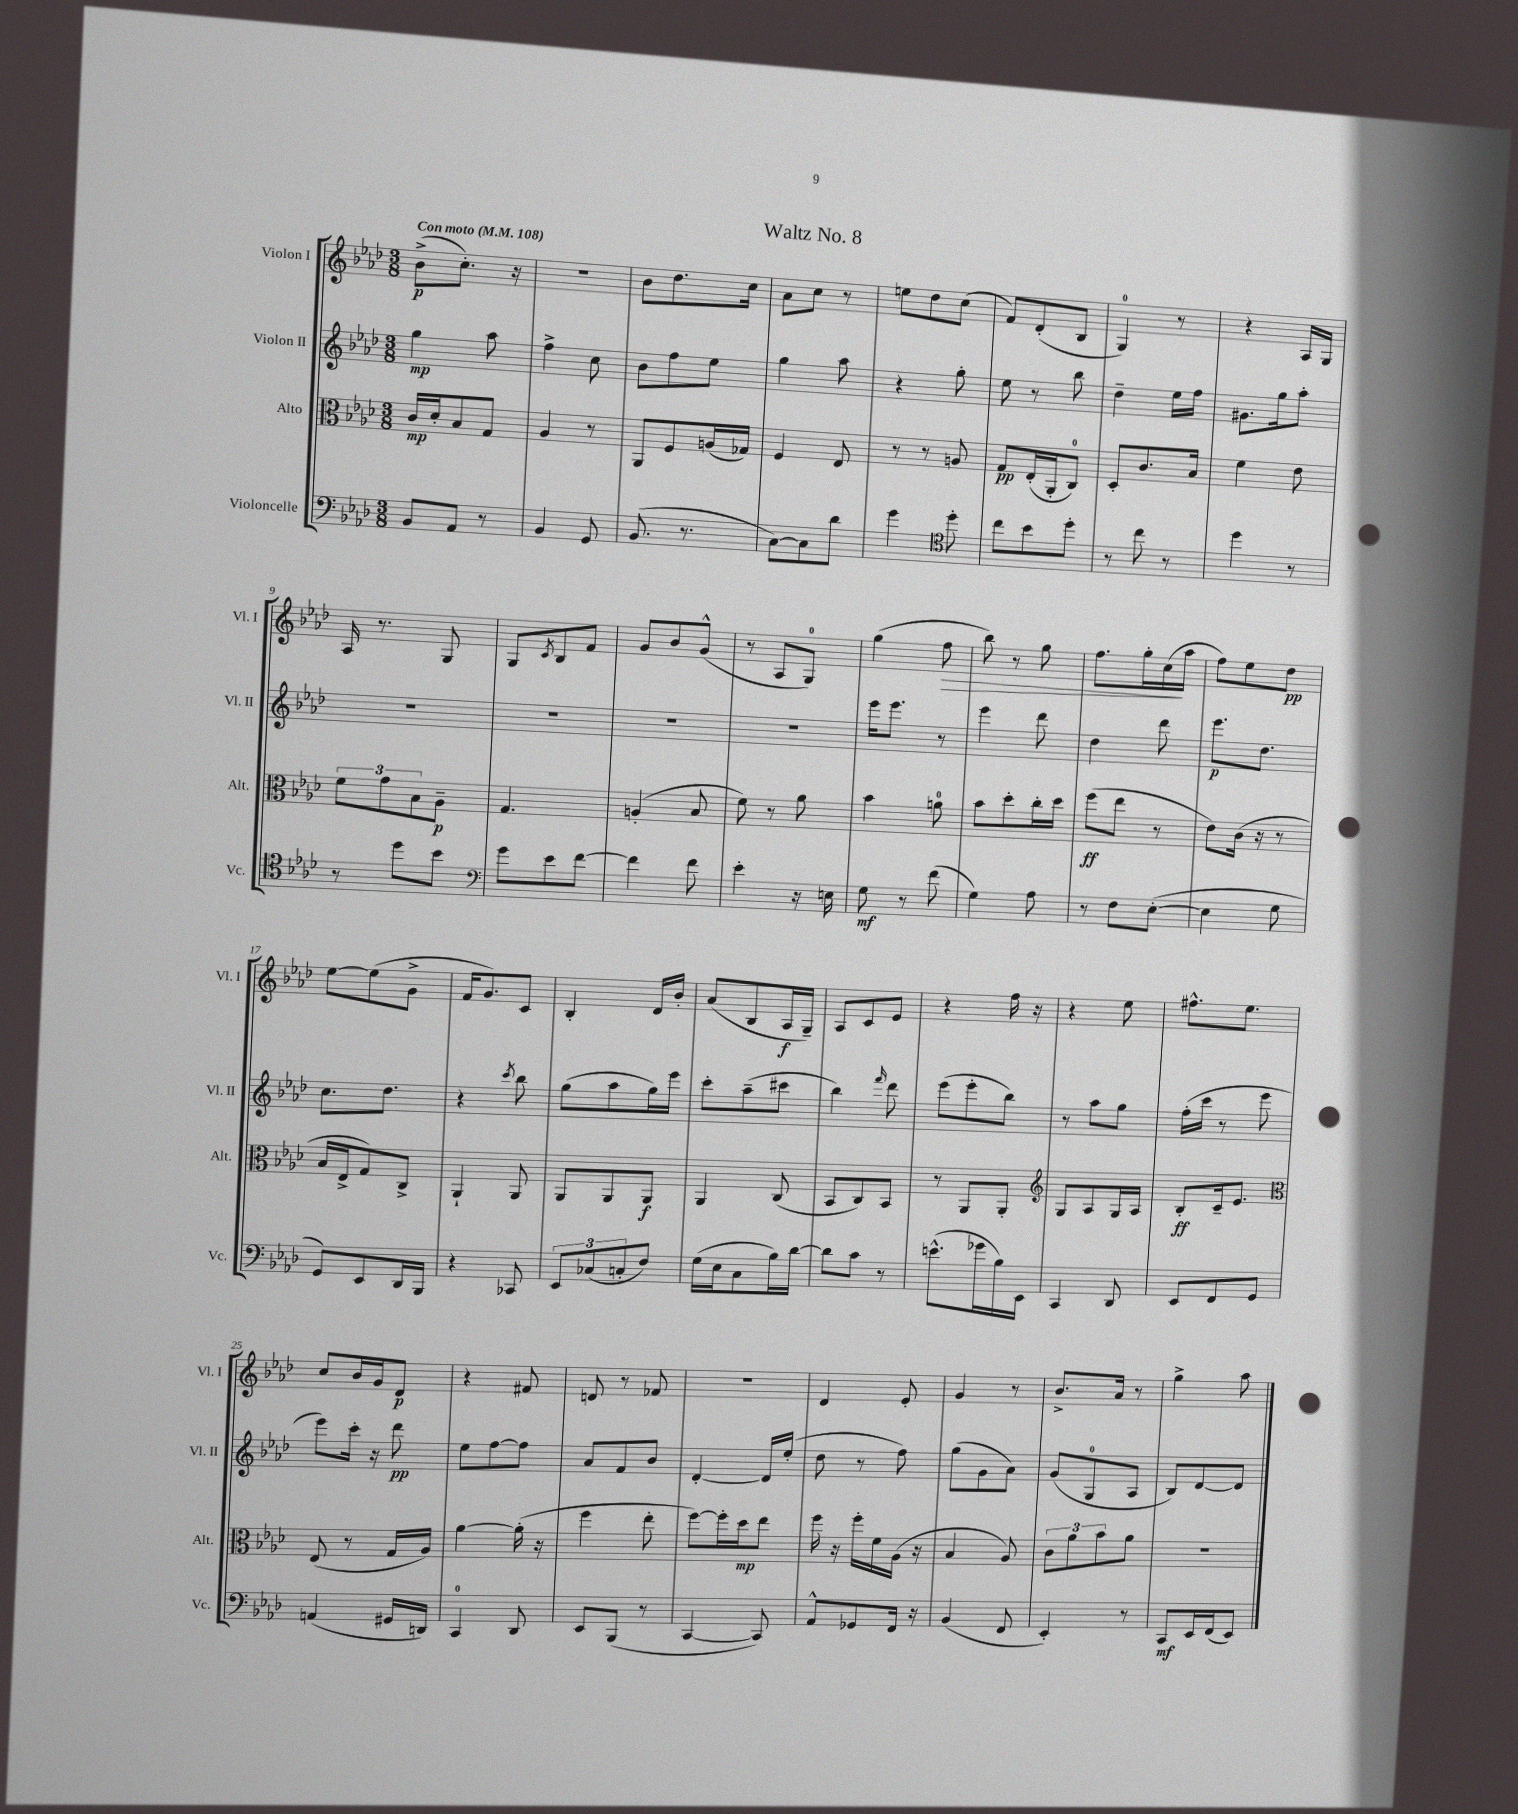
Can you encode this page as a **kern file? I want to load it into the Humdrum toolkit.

**kern	**dynam	**kern	**dynam	**kern	**dynam	**kern	**dynam
*part4	*part4	*part3	*part3	*part2	*part2	*part1	*part1
*staff4	*staff4	*staff3	*staff3	*staff2	*staff2	*staff1	*staff1
*I"Violoncelle	*	*I"Alto	*	*I"Violon II	*	*I"Violon I	*
*I'Vc.	*	*I'Alt.	*	*I'Vl. II	*	*I'Vl. I	*
*clefF4	*	*clefC3	*	*clefG2	*	*clefG2	*
*k[b-e-a-d-]	*	*k[b-e-a-d-]	*	*k[b-e-a-d-]	*	*k[b-e-a-d-]	*
*M3/8	*	*M3/8	*	*M3/8	*	*M3/8	*
*MM108	*	*MM108	*	*MM108	*	*MM108	*
=1	=1	=1	=1	=1	=1	=1	=1
!	!	!	!	!	!	!LO:TX:a:B:t=Con moto	!
8BB-/L	.	16c/LL	mp	4gg\	mp	(8b-^\L	p
.	.	16d-'/J	.	.	.	.	.
8AA-/J	.	8B-/	.	.	.	8.cc'\J)	.
8r	.	8G/J	.	8aa-\	.	.	.
.	.	.	.	.	.	16r	.
=2	=2	=2	=2	=2	=2	=2	=2
4BB-/	.	4A-/	.	4ff^\	.	4.r	.
8GG/	.	8r	.	8cc\	.	.	.
=3	=3	=3	=3	=3	=3	=3	=3
(8.BB-/	.	8AA-/L	.	8b-\L	.	8b-\L	.
.	.	8F/	.	8ff\	.	8.dd-\	.
8.r	.	.	.	.	.	.	.
.	.	(16An/L	.	8ee-\J	.	.	.
.	.	16G-X/JJ)	.	.	.	16cc\Jk	.
=4	=4	=4	=4	=4	=4	=4	=4
[8C\L)	.	4F/	.	4gg\	.	8a-\L	.
8C\]	.	.	.	.	.	8cc\J	.
8d-\J	.	8E-/	.	8aa-\	.	8r	.
=5	=5	=5	=5	=5	=5	=5	=5
4g\	.	8r	.	4r	.	8een\L	.
.	.	8r	.	.	.	8dd-\	.
*clefC4	*	*	*	*	*	*	*
8dd-'\	.	8An/	.	8gg'\	.	(8cc\J	.
=6	=6	=6	=6	=6	=6	=6	=6
8cc\L	.	8G/L	pp	8ee-\	.	8f/L)	.
8b-\	.	(16E-'/L	.	8r	.	(8d-'/	.
.	.	16AA-'/J	.	.	.	.	.
8dd-'\J	.	8C/J)	.	8bb-\	.	8B-/J	.
=7	=7	=7	=7	=7	=7	=7	=7
8r	.	8D-'/L	.	4dd-~\	.	4G/)	.
8cc\	.	8.c/	.	.	.	.	.
8r	.	.	.	16ee-\LL	.	8r	.
.	.	16B-/Jk	.	16ff\JJ	.	.	.
=8	=8	=8	=8	=8	=8	=8	=8
4dd-\	.	4f\	.	8.g#X\L	.	4r	.
.	.	.	.	16gg\k	.	.	.
8r	.	8e-\	.	8aa-'\J	.	16A-/LL	.
.	.	.	.	.	.	16G/JJ	.
!!LO:LB:g=z
=9	=9	=9	=9	=9	=9	=9	=9
8r	.	12f\L	.	4.r	.	16A-/	.
.	.	.	.	.	.	8.r	.
.	.	12g\	.	.	.	.	.
8dd-\L	.	.	.	.	.	.	.
.	.	12B-\	.	.	.	.	.
8b-\J	.	8A-~\J	p	.	.	8G/	.
=10	=10	=10	=10	=10	=10	=10	=10
*clefF4	*	*	*	*	*	*	*
8g\L	.	4.G/	.	4.r	.	8G/L	.
.	.	.	.	.	.	8qc/	.
8e-\	.	.	.	.	.	8B-/	.
[8f\J	.	.	.	.	.	8f/J	.
=11	=11	=11	=11	=11	=11	=11	=11
4f\]	.	(4An'/	.	4.r	.	8g/L	.
.	.	.	.	.	.	8b-/	.
8f\	.	8B-/	.	.	.	(8g^^/J	.
=12	=12	=12	=12	=12	=12	=12	=12
4e-'\	.	8f\)	.	4.r	.	8r	.
.	.	8r	.	.	.	8A-/L	.
16r	.	8a-\	.	.	.	8G/J)	.
16En\	.	.	.	.	.	.	.
=13	=13	=13	=13	=13	=13	=13	=13
8G\	mf	4b-\	.	16eee-\KL	.	(4gg\	.
.	.	.	.	8.eee-\J	.	.	.
8r	.	.	.	.	.	.	.
!	!	!	!	!	!	!	!LO:HP:b
(8f\	.	8an\	.	8r	.	8ff\	>
=14	=14	=14	=14	=14	=14	=14	=14
4G\)	.	8b-\L	.	4eee-\	.	8bb-\)	.
.	.	8dd-'\	.	.	.	8r	.
8A-\	.	16cc'\L	.	8ddd-\	.	8gg\	.
.	.	16dd-\JJ	.	.	.	.	.
=15	=15	=15	=15	=15	=15	=15	=15
8r	.	(8ff\L	ff	4dd-\	.	8.ff\L	.
8F\L	.	8ee-\J	.	.	.	.	.
.	.	.	.	.	.	16gg'\L	.
([8E-'\J	.	8r	.	8ddd-\	.	(16cc\	.
.	.	.	.	.	.	16aa-\JJ	]
=16	=16	=16	=16	=16	=16	=16	=16
4E-\]	.	8e-\L)	.	8.eee-\L	p	8ff\L)	.
.	.	(16c\Jk	.	.	.	8ee-\	.
.	.	16r	.	8.dd-\J	.	.	.
8G\	.	8r	.	.	.	8dd-\J	pp
!!LO:LB:g=z
=17	=17	=17	=17	=17	=17	=17	=17
8GG/L)	.	16B-/LL	.	8.cc\L	.	[8ee-\L	.
.	.	16E-^/J	.	.	.	.	.
8EE-/	.	8G/)	.	.	.	(8ee-\]	.
.	.	.	.	8.dd-\J	.	.	.
16DD-/L	.	8C^/J	.	.	.	8g^\J	.
16BBB-/JJ	.	.	.	.	.	.	.
=18	=18	=18	=18	=18	=18	=18	=18
4r	.	4AA-`/	.	4r	.	16f/KL	.
.	.	.	.	.	.	8.g/)	.
.	.	.	.	8qccc/	.	.	.
8CC-X/	.	8AA-/	.	8bb-\	.	8c/J	.
=19	=19	=19	=19	=19	=19	=19	=19
12EE-/L	.	8AA-/L	.	(8gg\L	.	4B-'/	.
(12C-X/	.	.	.	.	.	.	.
.	.	8AA-/	.	8aa-\	.	.	.
12Cn'/	.	.	.	.	.	.	.
8F/J)	.	8AA-/J	f	16gg\L)	.	16d-/LL	.
.	.	.	.	16eee-\JJ	.	16b-'/JJ	.
=20	=20	=20	=20	=20	=20	=20	=20
(16G\LL	.	4AA-/	.	8ccc'\L	.	(8a-/L	.
16E-\J	.	.	.	.	.	.	.
8C\	.	.	.	(8aa-~\	.	8B-/	.
16B-\L)	.	(8C/	.	8ccc#X\J	.	16A-/L	f
[16d-\JJ	.	.	.	.	.	16G~/JJ)	.
=21	=21	=21	=21	=21	=21	=21	=21
8d-\L]	.	8BB-/L	.	4bb-\)	.	8A-/L	.
8c\J	.	8C/)	.	.	.	8c/	.
.	.	.	.	16qqfff/	.	.	.
8r	.	8BB-/J	.	8ddd-\	.	8e-/J	.
=22	=22	=22	=22	=22	=22	=22	=22
(8.en^^\L	.	8r	.	(8eee-\L	.	4r	.
.	.	8AA-/L	.	8eee-'\	.	.	.
16g-X\L	.	.	.	.	.	.	.
16B-\)	.	8AA-'/J	.	8bb-\J)	.	16ff\	.
16EE-\JJ	.	.	.	.	.	16r	.
=23	=23	=23	=23	=23	=23	=23	=23
*	*	*clefG2	*	*	*	*	*
4CC/	.	8G/L	.	8r	.	4r	.
.	.	8A-/	.	8aa-\L	.	.	.
8DD-/	.	16G/L	.	8gg\J	.	8ee-\	.
.	.	16A-/JJ	.	.	.	.	.
=24	=24	=24	=24	=24	=24	=24	=24
8EE-/L	.	8B-'/L	ff	(16ff'\LL	.	8.ff#X^^\L	.
.	.	.	.	16ccc\JJ	.	.	.
8FF/	.	16c~/k	.	8r	.	.	.
.	.	8.e-/J	.	.	.	8.ee-\J	.
8GG/J	.	.	.	8eee-\	.	.	.
!!LO:LB:g=z
=25	=25	=25	=25	=25	=25	=25	=25
*	*	*clefC3	*	*	*	*	*
(4AAn/	.	(8E-/	.	8eee-\L)	.	8cc/L	.
.	.	8r	.	16ccc'\Jk	.	16b-/L	.
.	.	.	.	16r	.	16g/J	.
16GG#X/LL	.	16G/LL	.	8ddd-\	pp	8d-/J	p
16DDn/JJ)	.	16A-/JJ)	.	.	.	.	.
=26	=26	=26	=26	=26	=26	=26	=26
4CC/	.	[4a-\	.	8ee-\L	.	4r	.
.	.	.	.	[8ff\	.	.	.
8DD-/	.	(16a-'\]	.	8ff\J]	.	8f#X/	.
.	.	16r	.	.	.	.	.
=27	=27	=27	=27	=27	=27	=27	=27
8EE-/L	.	4ff\	.	8a-/L	.	8dn/	.
(8BBB-/J	.	.	.	8f/	.	8r	.
8r	.	8ee-'\	.	8b-/J	.	8f-X/	.
=28	=28	=28	=28	=28	=28	=28	=28
[4CC/	.	[8ff\L)	.	[4d-'/	.	4.r	.
.	.	16ff'\L]	.	.	.	.	.
.	.	16dd-\J	mp	.	.	.	.
8CC/])	.	8ee-\J	.	16d-/LL]	.	.	.
.	.	.	.	(16ee-'/JJ	.	.	.
=29	=29	=29	=29	=29	=29	=29	=29
8AA-^^/L	.	16ff\	.	8dd-\	.	4d-/	.
.	.	16r	.	.	.	.	.
8GG-X/	.	16ff'\LL	.	8r	.	.	.
.	.	16f\	.	.	.	.	.
16FF/Jk	.	(16A-\JJ	.	8ff\)	.	8e-'/	.
16r	.	16r	.	.	.	.	.
=30	=30	=30	=30	=30	=30	=30	=30
(4BB-/	.	4B-/	.	(8gg\L	.	4g/	.
.	.	.	.	8g\	.	.	.
8FF/	.	8A-/)	.	8a-\J)	.	8r	.
=31	=31	=31	=31	=31	=31	=31	=31
4EE-'/)	.	12c\L	.	(8g/L	.	8.b-^/L	.
.	.	12a-\	.	.	.	.	.
.	.	.	.	8G/	.	.	.
.	.	12b-\	.	.	.	.	.
.	.	.	.	.	.	16a-/Jk	.
8r	.	8a-\J	.	8A-/J	.	8r	.
=32	=32	=32	=32	=32	=32	=32	=32
8CC/L	mf	4.r	.	8B-/L)	.	4gg^\	.
16EE-/L	.	.	.	[8d-/	.	.	.
(16FF/J	.	.	.	.	.	.	.
8EE-/J)	.	.	.	8d-/J]	.	8aa-\	.
==	==	==	==	==	==	==	==
*-	*-	*-	*-	*-	*-	*-	*-
